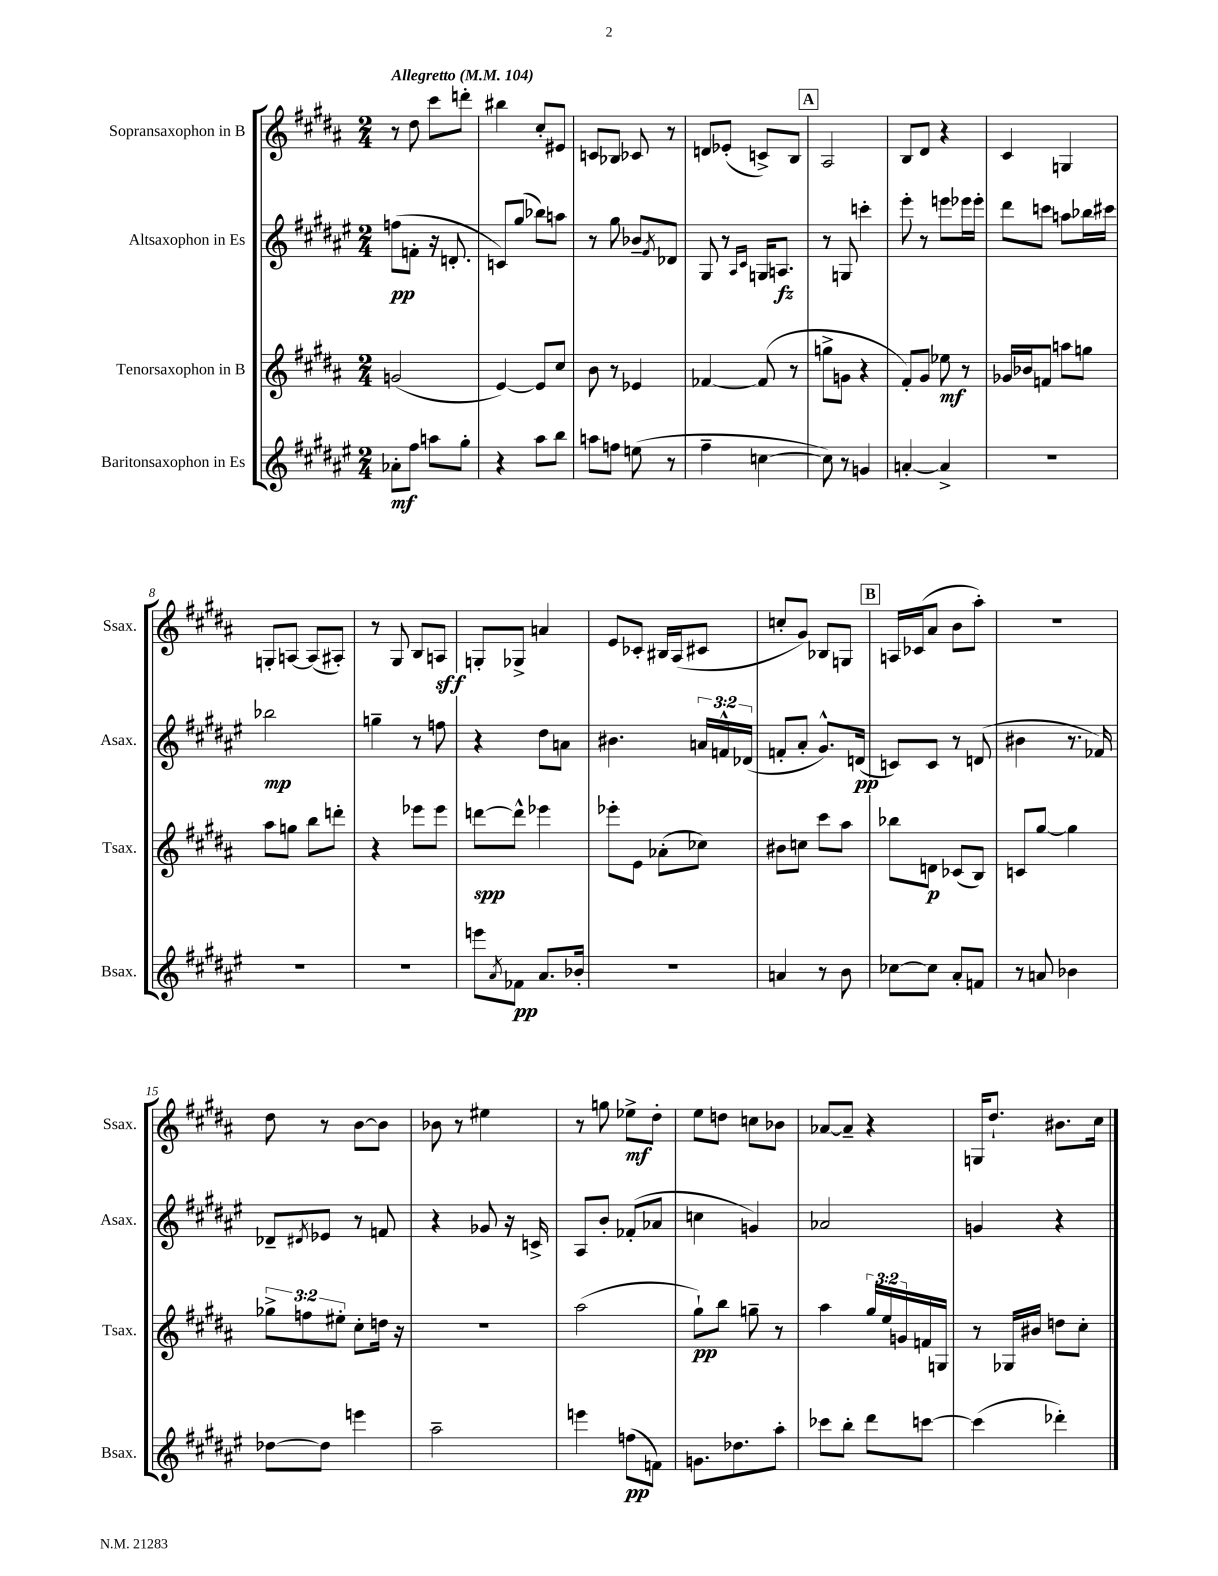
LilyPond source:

<<
\new StaffGroup <<
\new Staff = "s0" \with { instrumentName = "Sopransaxophon in B" shortInstrumentName = "Ssax." } {
    \clef treble \key b \major \numericTimeSignature \time 2/4 \tempo "Allegretto" 4 = 104
    r8 dis''8 cis'''8 d'''8-. |
    bis''4 cis''8-. eis'8 |
    c'8 bes8 ces'8 r8 |
    d'8 ees'8-.( c'8->) b8 |
    \mark \markup { \box "A" } ais2 |
    b8 dis'8 r4 |
    cis'4 g4 |
    g8-. a8~ a8( ais8-.) |
    r8 gis8 b8 a8\sff |
    g8-. ges8-> a'4 |
    e'8 ces'8-. bis16 ais16( cis'8 |
    c''8-. gis'8) bes8 g8 |
    \mark \markup { \box "B" } a16 ces'16( ais'8 b'8 ais''8-.) |
    R2 |
    dis''8 r8 b'8~ b'8 |
    bes'8 r8 eis''4 |
    r8 g''8 ees''8->\mf dis''8-. |
    e''8 d''8 c''8 bes'8 |
    aes'8~ aes'8-- r4 |
    g16 dis''8.-! bis'8. cis''16 \bar "|." |
}
\new Staff = "s1" \with { instrumentName = "Altsaxophon in Es" shortInstrumentName = "Asax." } {
    \clef treble \key fis \major \numericTimeSignature \time 2/4 \override Staff.TupletNumber.text = #tuplet-number::calc-fraction-text
    f''8\pp( f'8-. r16 d'8.-. |
    c'8) gis''8( bes''8) a''8 |
    r8 gis''8 bes'8-- \acciaccatura { fis'8 } des'8 |
    gis8 r8 \grace { ais16 cis'16 } g16 a8.\fz |
    \mark \markup { \box "A" } r8 g8 c'''4-. |
    eis'''8-. r8 e'''8 ees'''16 ees'''16-. |
    dis'''8 c'''8 a''8 bes''16 cis'''16 |
    bes''2\mp |
    g''4-- r8 f''8 |
    r4 dis''8 a'8 |
    bis'4. \tuplet 3/2 { a'16 f'16-^ des'16( } |
    f'8-. ais'8-. gis'8.-^) d'16\pp( |
    \mark \markup { \box "B" } c'8) c'8 r8 d'8( |
    bis'4 r8. fes'16) |
    des'8-- \acciaccatura { dis'8 } ees'8 r8 f'8 |
    r4 ges'8 r16 c'16-> |
    ais8 b'8-. fes'8-.( aes'8 |
    c''4 g'4) |
    aes'2 |
    g'4 r4 \bar "|." |
}
\new Staff = "s2" \with { instrumentName = "Tenorsaxophon in B" shortInstrumentName = "Tsax." } {
    \clef treble \key b \major \numericTimeSignature \time 2/4 \override Staff.TupletNumber.text = #tuplet-number::calc-fraction-text
    g'2( |
    e'4~) e'8 cis''8 |
    b'8 r8 ees'4 |
    fes'4~ fes'8( r8 |
    \mark \markup { \box "A" } g''8-> g'8 r4 |
    fis'8-.) gis'8 ees''8\mf r8 |
    ges'16 bes'16 f'8 a''8 g''8 |
    ais''8 g''8 b''8 d'''8-. |
    r4 ees'''8 ees'''8 |
    d'''8~\spp d'''8-^ ees'''4 |
    ees'''8-. e'8 aes'8-.( ces''8) |
    bis'8 c''8 cis'''8 ais''8 |
    \mark \markup { \box "B" } bes''8 d'8\p ces'8( b8) |
    c'8 gis''8~ gis''4 |
    \tuplet 3/2 { ges''8-> f''8 eis''8-. } cis''8-. d''16 r16 |
    R2 |
    ais''2( |
    gis''8-!\pp) b''8 g''8-- r8 |
    ais''4 \tuplet 3/2 { gis''16 e''16 g'16 } f'16 g16 |
    r8 ges16 bis'16 d''8 cis''8-. \bar "|." |
}
\new Staff = "s3" \with { instrumentName = "Baritonsaxophon in Es" shortInstrumentName = "Bsax." } {
    \clef treble \key fis \major \numericTimeSignature \time 2/4
    aes'8-.\mf fis''8 a''8 gis''8-. |
    r4 ais''8 b''8 |
    a''8 f''8 e''8( r8 |
    fis''4-- c''4~ |
    \mark \markup { \box "A" } c''8) r8 g'4 |
    a'4~-. a'4-> |
    R2 |
    R2 |
    R2 |
    e'''8 \acciaccatura { ais'8 } fes'8\pp ais'8. bes'16-. |
    r2 |
    a'4 r8 b'8 |
    \mark \markup { \box "B" } ces''8~ ces''8 ais'8-. f'8 |
    r8 a'8 bes'4 |
    des''8~ des''8 e'''4 |
    ais''2-- |
    e'''4 f''8\pp( f'8) |
    g'8. des''8. ais''8-. |
    ces'''8 b''8-. dis'''8 c'''8~ |
    c'''4( des'''4-.) \bar "|." |
}
>>
>>
